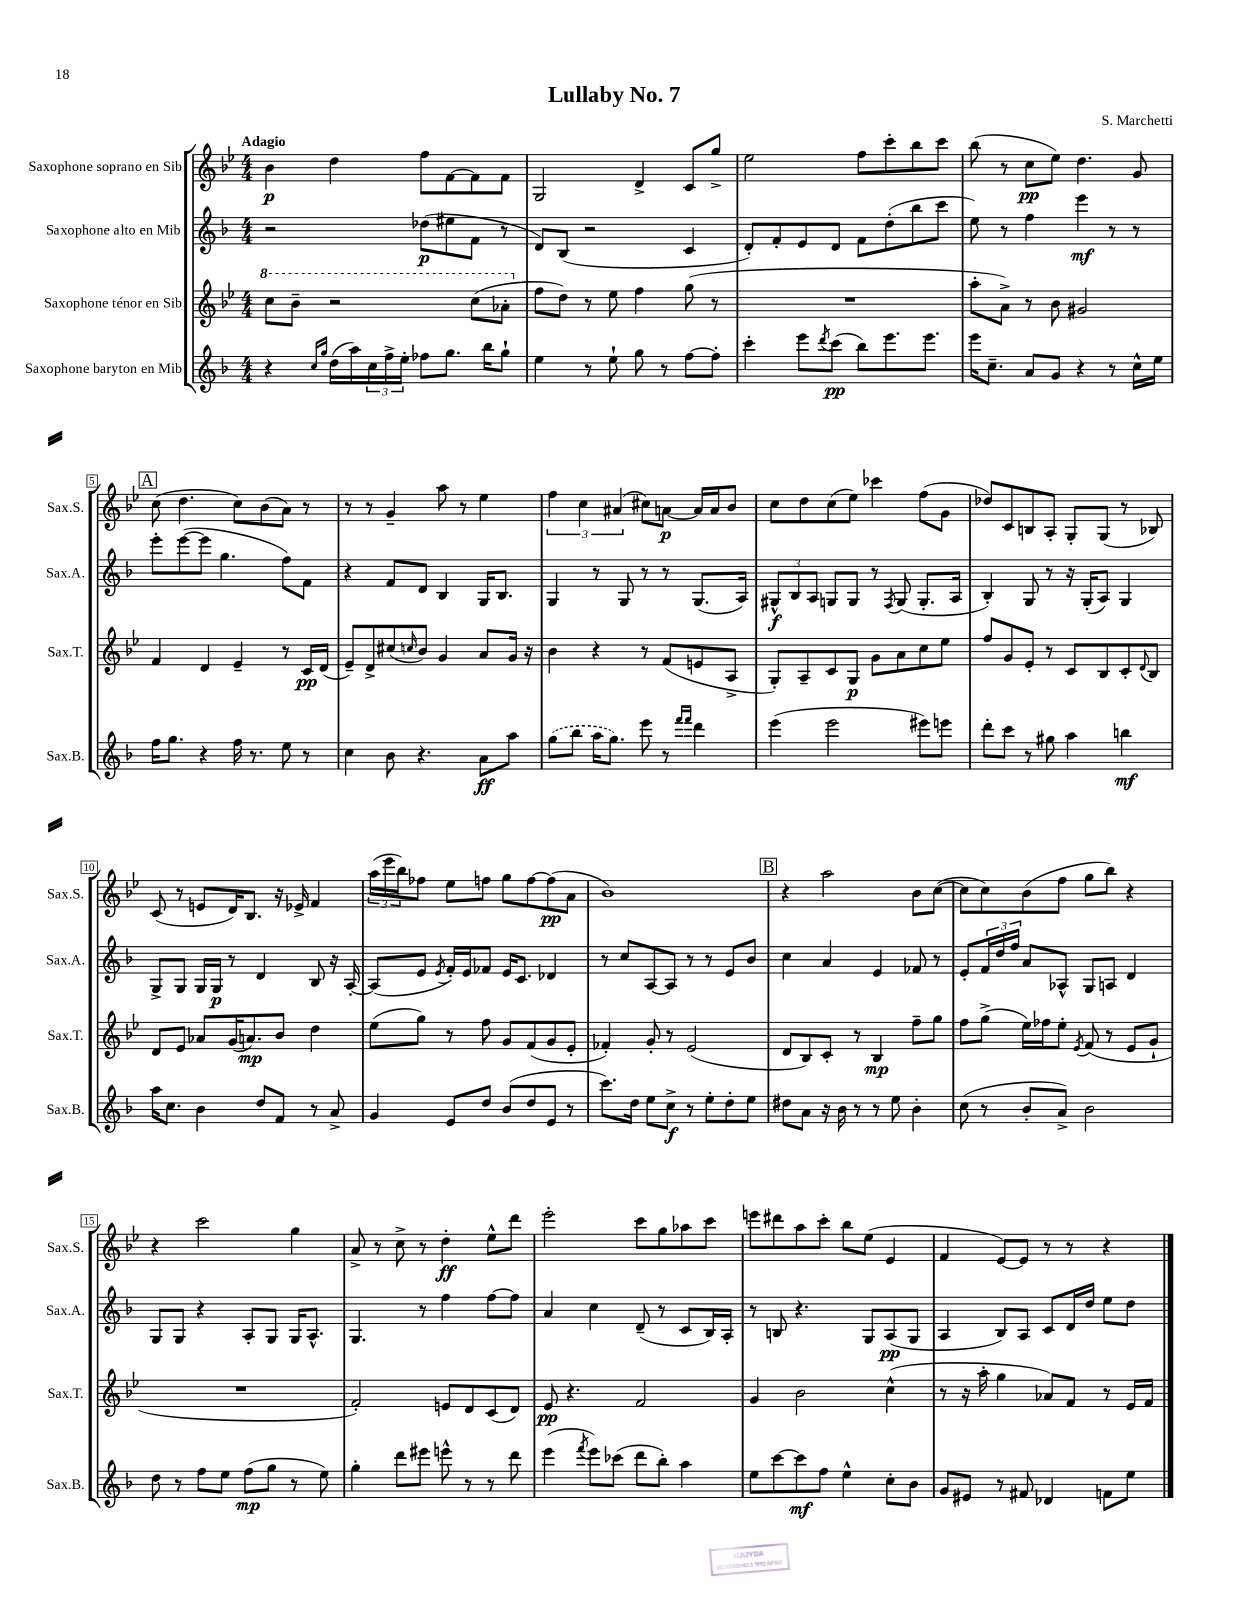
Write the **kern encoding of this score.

**kern	**dynam	**kern	**dynam	**kern	**dynam	**kern	**dynam
*part4	*part4	*part3	*part3	*part2	*part2	*part1	*part1
*staff4	*staff4	*staff3	*staff3	*staff2	*staff2	*staff1	*staff1
*I"Saxophone baryton en Mib	*	*I"Saxophone ténor en Sib	*	*I"Saxophone alto en Mib	*	*I"Saxophone soprano en Sib	*
*I'Sax.B.	*	*I'Sax.T.	*	*I'Sax.A.	*	*I'Sax.S.	*
*clefG2	*	*clefG2	*	*clefG2	*	*clefG2	*
*k[b-]	*	*k[b-e-]	*	*k[b-]	*	*k[b-e-]	*
*M4/4	*	*M4/4	*	*M4/4	*	*M4/4	*
*	*	*8va	*	*	*	*	*
=1	=1	=1	=1	=1	=1	=1	=1
!	!	!	!	!	!	!LO:TX:a:B:t=Adagio	!
4r	.	8ccc\L	.	2r	.	4b-\	p
.	.	8bb-~\J	.	.	.	.	.
16qqcc/LL	.	.	.	.	.	.	.
16qqgg/JJ	.	.	.	.	.	.	.
(16dd\LL	.	2r	.	.	.	4dd\	.
16aa\)	.	.	.	.	.	.	.
24cc\	.	.	.	.	.	.	.
24ff^\	.	.	.	.	.	.	.
24ee'\JJ	.	.	.	.	.	.	.
8ff-X\L	.	.	.	(8dd-X\L	p	8ff\L	.
8.gg\J	.	.	.	8ee#X\	.	[8f\	.
.	.	(8ccc\L	.	8f\J	.	8f\]	.
16bb-\KL	.	.	.	.	.	.	.
8gg`\J	.	8aa-X'\J	.	8r	.	8f\J	.
=2	=2	=2	=2	=2	=2	=2	=2
*	*	*X8va	*	*	*	*	*
4ee\	.	8ff\L	.	8d/L)	.	2G/	.
.	.	8dd\J)	.	(8B-/J	.	.	.
8r	.	8r	.	2r	.	.	.
8ee`\	.	8ee-\	.	.	.	.	.
8gg\	.	4ff\	.	.	.	4d^/	.
8r	.	.	.	.	.	.	.
[8ff\L	.	(8gg\	.	4c/	.	8c/L	.
8ff'\J]	.	8r	.	.	.	8gg^/J	.
=3	=3	=3	=3	=3	=3	=3	=3
4ccc'\	.	1r	.	8d'/L)	.	2ee-\	.
.	.	.	.	8f'/	.	.	.
8eee\L	.	.	.	8e/	.	.	.
8qddd/	.	.	.	.	.	.	.
(8ccc\J	pp	.	.	8d/J	.	.	.
8bb-\L)	.	.	.	8f\L	.	8ff\L	.
8.eee\	.	.	.	(8dd'\	.	8ccc'\	.
.	.	.	.	8bb-\	.	8bb-\	.
8.eee\J	.	.	.	.	.	.	.
.	.	.	.	8ccc\J	.	8ccc\J	.
=4	=4	=4	=4	=4	=4	=4	=4
16eee\KL	.	8aa'\L	.	8ee\)	.	(8bb-\	.
8.cc~\J	.	.	.	.	.	.	.
.	.	8a^\J)	.	8r	.	8r	.
8a/L	.	8r	.	4ff\	.	8cc\L	pp
8g/J	.	8b-\	.	.	.	8ee-\J)	.
4r	.	2g#X/	.	4eee\	mf	4.dd\	.
8r	.	.	.	8r	.	.	.
16cc^^\LL	.	.	.	8r	.	8g/	.
16ee\JJ	.	.	.	.	.	.	.
!!LO:LB:g=z
!!LO:REH:place=s1:t=A
=5	=5	=5	=5	=5	=5	=5	=5
16ff\KL	.	4f/	.	8eee'\L	.	(8cc\	.
8.gg\J	.	.	.	.	.	.	.
.	.	.	.	([8eee\	.	4.dd\	.
4r	.	4d/	.	8eee\J]	.	.	.
.	.	.	.	4.gg\	.	.	.
16ff\	.	4e-~/	.	.	.	8cc\L)	.
8.r	.	.	.	.	.	.	.
.	.	.	.	.	.	(8b-\	.
8ee\	.	8r	.	8ff\L)	.	8a\J)	.
8r	.	16c/LL	pp	8f\J	.	8r	.
.	.	(16d/JJ	.	.	.	.	.
=6	=6	=6	=6	=6	=6	=6	=6
4cc\	.	8e-~/L)	.	4r	.	8r	.
.	.	8d^/	.	.	.	8r	.
8b-\	.	(8cc#X/	.	8f/L	.	4g~/	.
.	.	16qqccn/	.	.	.	.	.
4.r	.	8b-/J)	.	8d/J	.	.	.
.	.	4g/	.	4B-/	.	8aa\	.
.	.	.	.	.	.	8r	.
8a\L	ff	8a/L	.	16G/KL	.	4ee-\	.
.	.	.	.	8.B-/J	.	.	.
8aa\J	.	16g/Jk	.	.	.	.	.
.	.	16r	.	.	.	.	.
=7	=7	=7	=7	=7	=7	=7	=7
(8gg\L	.	4b-\	.	4G/	.	6ff\	.
8bb-\J	.	.	.	.	.	.	.
.	.	.	.	.	.	6cc\	.
16aa\KL	.	4r	.	8r	.	.	.
8.gg\J)	.	.	.	.	.	.	.
.	.	.	.	.	.	(6a#X/	.
.	.	.	.	8G/	.	.	.
8eee\	.	8r	.	8r	.	8cc#X\L)	.
8r	.	(8f/L	.	8r	.	[8an\J	p
16qqfff/LL	.	.	.	.	.	.	.
16qqfff/JJ	.	.	.	.	.	.	.
4ddd\	.	8en/	.	(8.G/L	.	16a/LL]	.
.	.	.	.	.	.	16a/J	.
.	.	8A^/J	.	.	.	8b-/J	.
.	.	.	.	16A/Jk)	.	.	.
=8	=8	=8	=8	=8	=8	=8	=8
(4eee\	.	8G'/L)	.	12G#X^^/L	f	8cc\L	.
.	.	.	.	12B-/	.	.	.
.	.	8A~/	.	.	.	8dd\	.
.	.	.	.	12A/J	.	.	.
2eee\	.	8c/	.	8Gn/L	.	(8cc\	.
.	.	8G/J	p	8G/J	.	8ee-\J)	.
.	.	8g\L	.	8r	.	4ccc-X\	.
.	.	.	.	8qF/	.	.	.
.	.	8a\	.	(8G/	.	.	.
8eee#X\L)	.	8cc\	.	8.G'/L	.	(8ff\L	.
8eeen\J	.	8ee-\J	.	.	.	8g\J	.
.	.	.	.	16A/Jk	.	.	.
=9	=9	=9	=9	=9	=9	=9	=9
8ddd'\L	.	8ff/L	.	4B-'/)	.	8dd-X/L)	.
8ccc\J	.	8g/	.	.	.	8c/	.
8r	.	8e-'/J	.	8G/	.	8Bn/	.
8gg#X\	.	8r	.	8r	.	8A'/J	.
4aa\	.	8c/L	.	16r	.	8G'/L	.
.	.	.	.	(16G'/KL	.	.	.
.	.	8B-/	.	8A/J)	.	(8G/J	.
4bbn\	mf	8c'/	.	4G/	.	8r	.
.	.	8qqd/	.	.	.	.	.
.	.	8B-/J	.	.	.	8B-X/)	.
!!LO:LB:g=z
=10	=10	=10	=10	=10	=10	=10	=10
16aa\KL	.	8d/L	.	8G^/L	.	(8c/	.
8.cc\J	.	.	.	.	.	.	.
.	.	8e-/J	.	8G/J	.	8r	.
4b-\	.	8a-X/L	.	16G/LL	.	8en/L	.
.	.	.	.	16G/JJ	p	.	.
.	.	(16g/K	.	8r	.	16d/K)	.
.	.	8.an/)	mp	.	.	8.B-/J	.
8dd/L	.	.	.	4d/	.	.	.
8f/J	.	8b-/J	.	.	.	16r	.
.	.	.	.	.	.	16e-X^/	.
8r	.	4dd\	.	8B-/	.	4f/	.
8a^/	.	.	.	16r	.	.	.
.	.	.	.	[16A'/	.	.	.
=11	=11	=11	=11	=11	=11	=11	=11
4g/	.	(8ee-\L	.	(8A/L]	.	(24aa\LL	.
.	.	.	.	.	.	24eee-\	.
.	.	.	.	.	.	24bb-\J)	.
.	.	8gg\J)	.	8e/J	.	8ff-X\J	.
.	.	.	.	8qe/	.	.	.
8e/L	.	8r	.	16f'/LL)	.	8ee-\L	.
.	.	.	.	16e/J	.	.	.
8dd/J	.	8ff\	.	8f-X/J	.	8ffn\J	.
(8b-/L	.	8g/L	.	16e/KL	.	8gg\L	.
.	.	.	.	8.c/J	.	.	.
8dd/	.	(8f/	.	.	.	[8ff\	.
8e/J	.	8g/	.	4d-X/	.	(8ff\]	pp
8r	.	8e-'/J	.	.	.	8a\J	.
=12	=12	=12	=12	=12	=12	=12	=12
8.ccc\L)	.	4f-X'/)	.	8r	.	1b-)	.
.	.	.	.	8cc/L	.	.	.
16dd\Jk	.	.	.	.	.	.	.
8ee\L	.	8g'/	.	[8A/	.	.	.
8cc^\J	f	8r	.	8A/J]	.	.	.
8r	.	(2e-/	.	8r	.	.	.
8ee'\L	.	.	.	8r	.	.	.
8dd'\	.	.	.	8e/L	.	.	.
8ee\J	.	.	.	8b-/J	.	.	.
!!LO:REH:place=s1:t=B
=13	=13	=13	=13	=13	=13	=13	=13
8dd#X\L	.	8d/L	.	4cc\	.	4r	.
8a\J	.	8B-/)	.	.	.	.	.
16r	.	8c'/J	.	4a/	.	2aa\	.
16b-\	.	.	.	.	.	.	.
8r	.	8r	.	.	.	.	.
8r	.	4B-/	mp	4e/	.	.	.
8ee\	.	.	.	.	.	.	.
4b-'\	.	8ff~\L	.	8f-X/	.	8b-\L	.
.	.	8gg\J	.	8r	.	([8cc\J	.
=14	=14	=14	=14	=14	=14	=14	=14
(8cc\	.	8ff\L	.	8e'/L	.	8cc\L]	.
8r	.	(8gg^\J	.	24f/L	.	8cc\)	.
.	.	.	.	24dd/	.	.	.
.	.	.	.	24ff/JJ	.	.	.
8b-'/L	.	16ee-\LL)	.	8a/L	.	(8b-\	.
.	.	16ff-X\J	.	.	.	.	.
8a^/J)	.	8ee-'\J	.	8A-X^^/J	.	8ff\J	.
.	.	8qe-/	.	.	.	.	.
2b-\	.	(8f/	.	8G/L	.	8gg\L	.
.	.	8r	.	8An/J	.	8bb-\J)	.
.	.	8e-/L	.	4d/	.	4r	.
.	.	8g`/J	.	.	.	.	.
!!LO:LB:g=z
=15	=15	=15	=15	=15	=15	=15	=15
8dd\	.	1r	.	8G/L	.	4r	.
8r	.	.	.	8G/J	.	.	.
8ff\L	.	.	.	4r	.	2ccc\	.
8ee\J	.	.	.	.	.	.	.
(8ff\L	mp	.	.	8A'/L	.	.	.
8gg\J	.	.	.	8G/J	.	.	.
8r	.	.	.	16G/KL	.	4gg\	.
.	.	.	.	8.A^^/J	.	.	.
8ee\)	.	.	.	.	.	.	.
=16	=16	=16	=16	=16	=16	=16	=16
4gg'\	.	2f'/)	.	4.G/	.	8a^/	.
.	.	.	.	.	.	8r	.
8ddd\L	.	.	.	.	.	8cc^\	.
8eee#X\J	.	.	.	8r	.	8r	.
8eeen^^\	.	8en/L	.	4ff\	.	4dd'\	ff
8r	.	8d/	.	.	.	.	.
8r	.	(8c/	.	[8ff\L	.	8ee-^^\L	.
8ddd\	.	8d/J)	.	8ff\J]	.	8ddd\J	.
=17	=17	=17	=17	=17	=17	=17	=17
(4eee\	.	8e-/	pp	4a/	.	2eee-'\	.
.	.	4.r	.	.	.	.	.
8qfff/	.	.	.	.	.	.	.
8eee\L)	.	.	.	4cc\	.	.	.
(8ccc-X\J	.	.	.	.	.	.	.
8ddd\L	.	2f/	.	(8d~/	.	8ccc\L	.
8bb-'\J)	.	.	.	8r	.	8gg\	.
4aa\	.	.	.	8c/L	.	8aa-X\	.
.	.	.	.	16B-/L)	.	8ccc\J	.
.	.	.	.	16A'/JJ	.	.	.
=18	=18	=18	=18	=18	=18	=18	=18
8ee\L	.	4g/	.	8r	.	8eeen\L	.
[8ccc\	.	.	.	8Bn/	.	8ddd#X\	.
8ccc\]	mf	2b-\	.	4.r	.	8aa\	.
8ff\J	.	.	.	.	.	8ccc'\J	.
4ee^^\	.	.	.	.	.	8bb-\L	.
.	.	.	.	8G/L	.	(8ee-\J	.
8cc'\L	.	(4cc^^\	.	(8A/	pp	4e-/	.
8b-\J	.	.	.	8G/J	.	.	.
=19	=19	=19	=19	=19	=19	=19	=19
8g/L	.	8r	.	4A/	.	4f/	.
8e#X/J	.	16r	.	.	.	.	.
.	.	16aa'\	.	.	.	.	.
8r	.	4gg\	.	8B-/L)	.	[8e-/L)	.
8f#X/	.	.	.	8A/J	.	8e-/J]	.
4d-X/	.	8a-X/L)	.	8c/L	.	8r	.
.	.	8f/J	.	16d/L	.	8r	.
.	.	.	.	16dd/JJ	.	.	.
8fn\L	.	8r	.	8ee\L	.	4r	.
8ee\J	.	16e-/LL	.	8dd\J	.	.	.
.	.	16f/JJ	.	.	.	.	.
==	==	==	==	==	==	==	==
*-	*-	*-	*-	*-	*-	*-	*-
